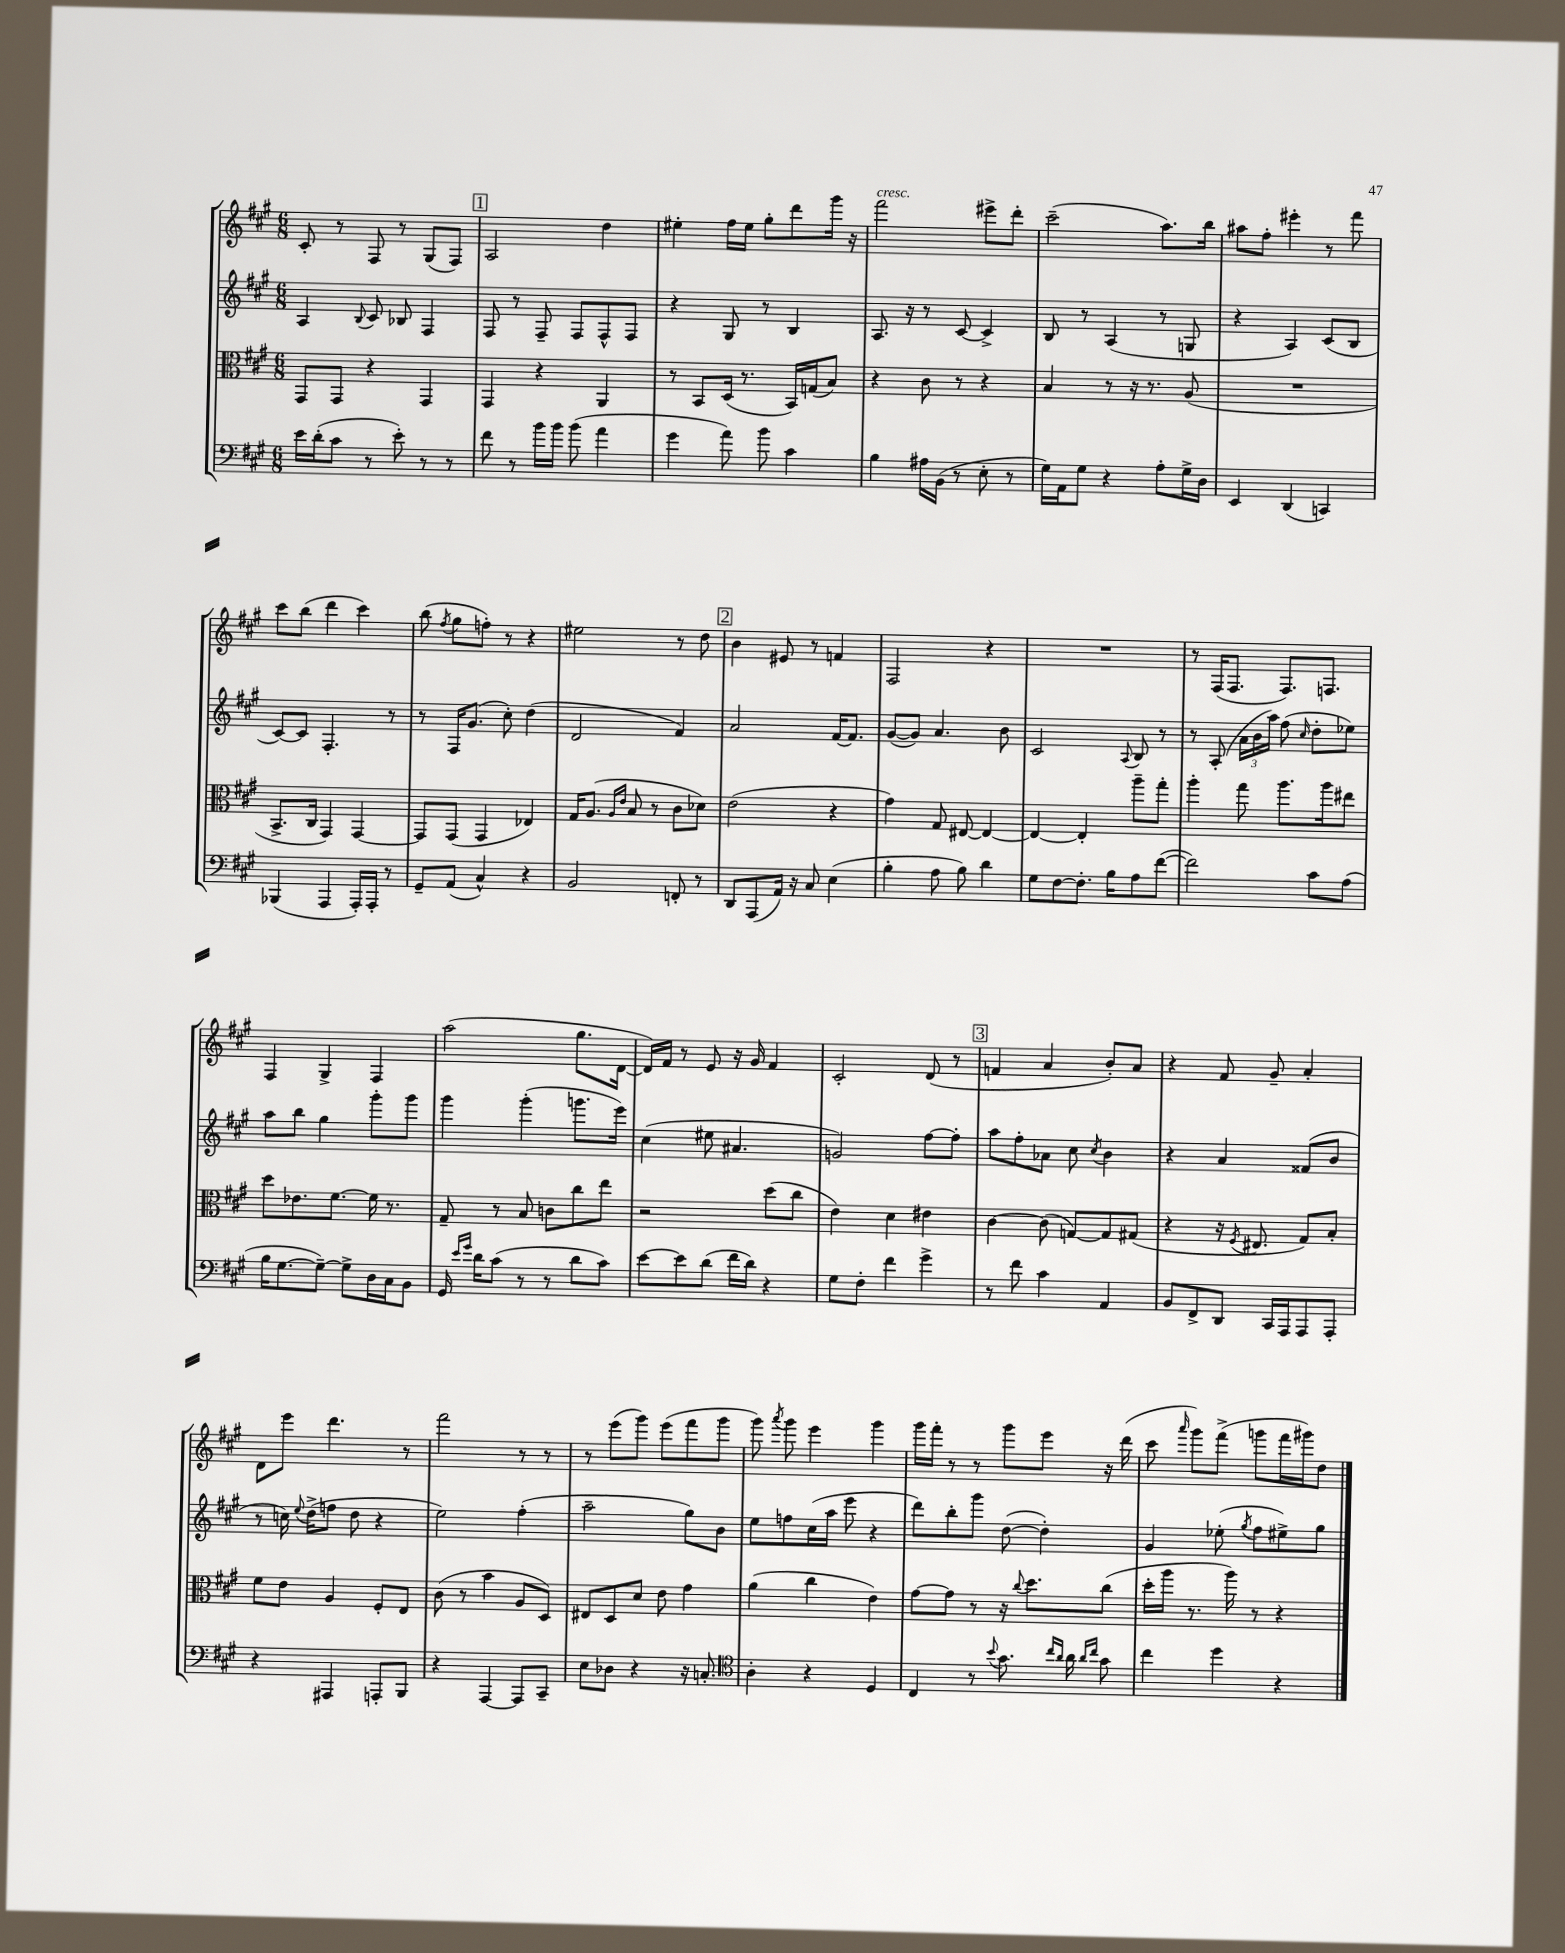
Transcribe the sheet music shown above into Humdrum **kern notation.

**kern	**kern	**kern	**kern
*staff4	*staff3	*staff2	*staff1
*clefF4	*clefC3	*clefG2	*clefG2
*k[f#c#g#]	*k[f#c#g#]	*k[f#c#g#]	*k[f#c#g#]
*M6/8	*M6/8	*M6/8	*M6/8
16e	8GG#	4A	8c#'
(16d'	.	.	.
8c#	8GG#	.	8r
.	.	8qqB	.
8r	4r	8c#	8F#
8e')	.	8B-	8r
8r	4GG#	4F#	(8G#
8r	.	.	8F#)
=	=	=	=
8f#	4GG#	8F#	2A
8r	.	8r	.
16b	4r	8F#~	.
16b	.	.	.
(8b	.	8F#	.
4a	4AA	8F#^^	4dd
.	.	8F#	.
=	=	=	=
4g#	8r	4r	4ee#'
.	8BB	.	.
8a)	(16D	8G#	16ff#
.	8.r	.	16ee#
8b	.	8r	8gg#'
4c#	16BB)	4B	8ddd
.	(16G	.	.
.	8B)	.	16ggg#
.	.	.	16r
=	=	=	=
4B	4r	8.A	2fff#
.	.	16r	.
16A#	8c#	8r	.
(16BB	.	.	.
8r	8r	[8c#	.
8E'	4r	4c#^]	8eee#^
8r	.	.	8ddd'
=	=	=	=
16G#)	4B	8B	(2ccc#~
16AA	.	.	.
8G#	.	8r	.
4r	8r	(4A	.
.	16r	.	.
.	8.r	.	.
8A'	.	8r	8.aa)
16G#^	(8A	8G	.
16D	.	.	16bb
=	=	=	=
4EE	2.r	4r	8aa#
.	.	.	8ff#'
(4DD	.	4A)	4eee#'
4CC)	.	(8c#	8r
.	.	8B	8fff#
=	=	=	=
(4BBB-	8.BB^	[8c#)	8ccc#
.	.	8c#]	(8bb
.	16C#	.	.
4AAA	4GG#)	4.F#'	4ddd
16AAA')	[4GG#	.	4ccc#)
16AAA'	.	.	.
8r	.	8r	.
=	=	=	=
8GG#~	8GG#]	8r	(8bb
.	.	.	8qff#
(8AA	(8GG#	16F#	8gg#
.	.	(8.g#	.
4C#^^)	4GG#	.	8ff')
.	.	8cc#')	8r
4r	4E-)	(4dd	4r
=	=	=	=
2BB	16G#	2d	2ee#
.	(8.A	.	.
.	16qqA	.	.
.	16qqe	.	.
.	8B	.	.
.	8r	.	.
8FF'	8c#	4f#)	8r
8r	8d-)	.	8dd
=	=	=	=
8DD	(2e	2a	4b
(8AAA	.	.	.
16AA)	.	.	8e#
16r	.	.	.
8C#	.	.	8r
(4E	4r	[16f#	4f
.	.	8.f#]	.
=	=	=	=
4B'	4g#)	([8g#	2F#
.	.	8g#])	.
8A	8G#	4.a	.
8B)	[8E#	.	.
4d	4E#_	.	4r
.	.	8b	.
=	=	=	=
8G#	4E#_	2c#	2.r
[8F#	.	.	.
8.F#']	4E#']	.	.
16B	.	.	.
.	.	8qqA	.
8A	8aa~	8B	.
([8f#	8gg#'	8r	.
=	=	=	=
2f#])	4aa'	8r	8r
.	.	(8A'	(16F#
.	.	.	8.F#
.	8gg#	24a	.
.	.	24b	.
.	.	24aa)	.
.	8.aa	(8ff#	8.F#)
.	.	16qqcc#	.
8c#	.	8dd'	.
.	16aa	.	8.F
(8A	8ee#	8ee-)	.
=	=	=	=
16B	8dd	8aa	4F#
[8.G#	.	.	.
.	8.e-	8bb	.
8G#~_)	.	4gg#	4G#^
.	[8.f#	.	.
8G#^]	.	.	.
16D	16f#]	8ggg#'	4F#
16C#	8.r	.	.
8BB	.	8ggg#	.
=	=	=	=
16GG#	8G#~	4ggg#	(2aa
16qqe	.	.	.
16qqg#	.	.	.
16d	.	.	.
(8c#	8r	.	.
8r	8B	(4ggg#'	.
8r	8c	.	.
8d	8cc#	8.ggg	8.gg#
8c#)	8ee	.	.
.	.	16eee)	[16d
=	=	=	=
[8e	2r	(4cc#	16d])
.	.	.	16f#
8e]	.	.	8r
(8d	.	8ee#	8e
16f#	.	4.a#	16r
16d)	.	.	16g#
4r	(8dd	.	4f#
.	8cc#	.	.
=	=	=	=
8G#	4e)	2g)	2c#'
8F#'	.	.	.
4f#	4d	.	.
4g#^	4e#	[8ff#	(8d
.	.	8ff#']	8r
=	=	=	=
8r	[4c#	8aa	4f
8f#	.	8ff#'	.
4c#	(8c#]	8a-	4a
.	[8G)	8cc#	.
.	.	8qcc#	.
4AA	8G]	4b	8b')
.	(8G#	.	8a
=	=	=	=
8BB	4r	4r	4r
8FF#^	.	.	.
8DD	16r	4a	8f#
.	8qF#	.	.
.	8.E#	.	.
16CC#	.	.	8g#~
16AAA	.	.	.
8AAA	8G#)	(8f##	4a'
8AAA'	8B'	8b	.
=	=	=	=
4r	8f#	8r	8d
.	8e	16cc)	8eee
.	.	8qqee	.
.	.	(16dd^	.
4AAA#	4A	8ff	4.ddd
.	.	8dd	.
8AAA'	8F#'	4r	.
8BBB	8E	.	8r
=	=	=	=
4r	(8c#	2ee)	2fff#
.	8r	.	.
[4AAA	4b	.	.
8AAA]	8A	(4ff#'	8r
8CC#~	8D)	.	8r
=	=	=	=
8E	8E#	2aa~	8r
8D-	8D	.	(8eee
4r	8d	.	8ggg#)
.	8e	.	(8eee
16r	4g#	8gg#)	8fff#
8.C'	.	.	.
.	.	8b	8ggg#
=	=	=	=
*clefC4	*	*	*
4A'	(4a	8ee	8ggg#)
.	.	.	8qaaa
.	.	8ff	8ggg#
4r	4cc#	(16cc#	4eee
.	.	16aa	.
.	.	8eee	.
4D	4e)	4r	4ggg#
=	=	=	=
4C#	[8g#	8ddd)	16ggg#
.	.	.	16fff#'
.	8g#]	8bb'	8r
8r	8r	8ggg#	8r
8qqb	.	.	.
8.g#	16r	([8dd	8ggg#
.	8qqcc#	.	.
.	8.dd	.	.
.	.	4dd'])	8eee
16qqcc#	.	.	.
16qqa	.	.	.
16a	.	.	.
16qqa	.	.	.
16qqcc#	.	.	.
8g#	(8cc#	.	16r
.	.	.	(16ddd
=	=	=	=
4cc#	16dd'	4g#	8ccc#
.	16aa	.	.
.	.	.	16qqaaa
.	8.r	.	8ggg#)
4dd	.	(8ee-'	(8fff#^
.	16aa)	.	.
.	.	8qgg#	.
.	8r	8ff#	8ggg
4r	4r	8ee#^)	16fff#
.	.	.	16ggg#)
.	.	8gg#	8dd
==	==	==	==
*-	*-	*-	*-
